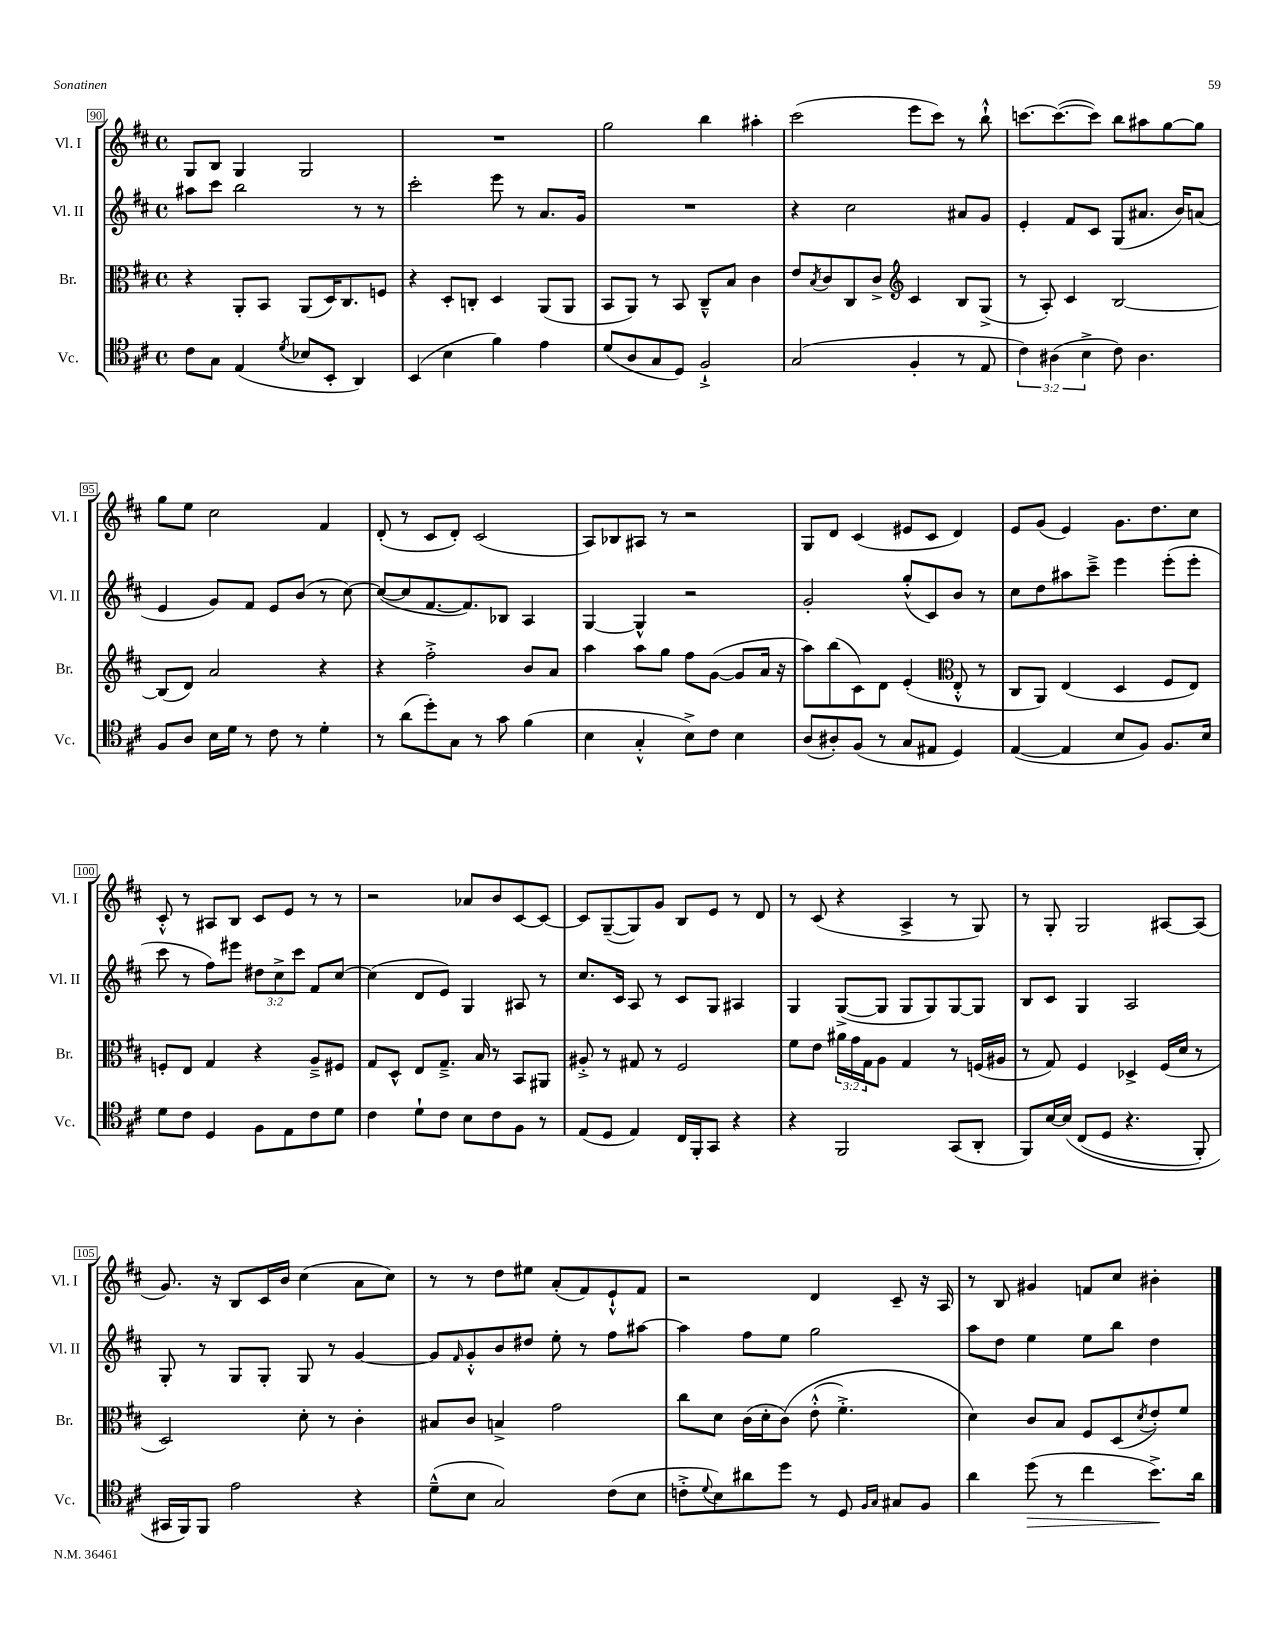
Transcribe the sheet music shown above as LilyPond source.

<<
\new StaffGroup <<
\new Staff = "s0" \with { instrumentName = "Vl. I" shortInstrumentName = "Vl. I" } {
    \clef treble \key d \major \defaultTimeSignature \time 4/4
    g8 b8 g4 g2 |
    R1 |
    g''2 b''4 ais''4-. |
    cis'''2( e'''8 cis'''8) r8 b''8-!-^ |
    c'''8.~ c'''8.~( c'''8) b''8 ais''8 g''8~ g''8 |
    g''8 e''8 cis''2 fis'4 |
    d'8-.( r8 cis'8 d'8-.) cis'2( |
    a8) bes8 ais8 r8 r2 |
    g8 d'8 cis'4( eis'8 cis'8 d'4) |
    e'8 g'8( e'4) g'8. d''8. cis''8 |
    cis'8-.-^ r8 ais8 b8 cis'8 e'8 r8 r8 |
    r2 aes'8 b'8 cis'8~ cis'8~ |
    cis'8 g8~--( g8) g'8 b8 e'8 r8 d'8 |
    r8 cis'8( r4 a4-> r8 g8) |
    r8 g8-. g2 ais8~ ais8( |
    g'8.) r16 b8 cis'16 b'16 cis''4( a'8 cis''8) |
    r8 r8 d''8 eis''8 a'8-.( fis'8) e'8-!-^ fis'8 |
    r2 d'4 cis'8-- r16 a16 |
    r8 b8 gis'4 f'8 cis''8 bis'4-. \bar "|." |
}
\new Staff = "s1" \with { instrumentName = "Vl. II" shortInstrumentName = "Vl. II" } {
    \clef treble \key d \major \defaultTimeSignature \time 4/4 \override Staff.TupletNumber.text = #tuplet-number::calc-fraction-text
    ais''8 cis'''8 b''2 r8 r8 |
    cis'''2-. e'''8 r8 a'8. g'16 |
    R1 |
    r4 cis''2 ais'8 g'8 |
    e'4-. fis'8 cis'8 g8( ais'8. b'16) a'8( |
    e'4 g'8) fis'8 e'8 b'8( r8 cis''8~) |
    cis''8~( cis''8 fis'8.~ fis'8.) bes8 a4 |
    g4~ g4-^ r2 |
    g'2-. g''8-.-^( cis'8) b'8 r8 |
    cis''8 d''8 ais''8 cis'''8---> e'''4 e'''8-.( e'''8-. |
    cis'''8 r8 fis''8) eis'''8 \tuplet 3/2 { dis''8 cis''8-> cis'''8 } fis'8 cis''8~ |
    cis''4( d'8 e'8) g4 ais8 r8 |
    cis''8. cis'16 a8 r8 cis'8 g8 ais4 |
    g4 g8~->( g8 g8 g8) g8~ g8 |
    b8 cis'8 g4 a2 |
    g8-. r8 g8 g8-. g8 r8 g'4~ |
    g'8 \grace { fis'16 } g'8-.-^ b'8 dis''8 e''8-. r8 fis''8 ais''8~ |
    ais''4 fis''8 e''8 g''2 |
    a''8 d''8 e''4 e''8 b''8 d''4 \bar "|." |
}
\new Staff = "s2" \with { instrumentName = "Br." shortInstrumentName = "Br." } {
    \clef alto \key d \major \defaultTimeSignature \time 4/4 \override Staff.TupletNumber.text = #tuplet-number::calc-fraction-text
    r4 a,8-. b,8 a,8( d16) cis8. f8 |
    r4 d8-. c8-. d4 a,8( a,8 |
    b,8 a,8) r8 b,8 cis8---^ b8 cis'4 |
    e'8 \acciaccatura { b8 } cis'8 cis8 cis'8-> \clef treble cis'4 b8 g8->( |
    r8 a8-.) cis'4 b2~ |
    b8( d'8) a'2 r4 |
    r4 fis''2-.-> b'8 a'8 |
    a''4 a''8 g''8 fis''8 g'8~( g'8 a'16 r16 |
    a''8) b''8( cis'8) d'8 e'4-.( \clef alto e8-.-^ r8 |
    cis8 a,8) e4( d4 fis8 e8) |
    f8-. e8 g4 r4 a8---> fis8 |
    g8 d8-^ e8 g8.---> b16 r8 b,8 ais,8 |
    ais8-.-> r8 gis8 r8 fis2 |
    fis'8 e'8 \tuplet 3/2 { ais'16 g'16 g16 } a8 g4 r8 f16( ais16 |
    r8 g8) fis4 des4-> fis16( d'16 r8 |
    d2) d'8-. r8 cis'4-. |
    bis8 cis'8 b4-> g'2 |
    cis''8 d'8 cis'16( d'16-. cis'8)\( e'8-.-^( fis'4.-.->) |
    d'4\) cis'8 b8 fis8 d8( \acciaccatura { d'8 } e'8-.) fis'8 \bar "|." |
}
\new Staff = "s3" \with { instrumentName = "Vc." shortInstrumentName = "Vc." } {
    \clef tenor \key d \major \defaultTimeSignature \time 4/4 \override Staff.TupletNumber.text = #tuplet-number::calc-fraction-text
    cis'8 g8 e4( \acciaccatura { d'8 } bes8 b,8-. a,4) |
    b,4( b4 fis'4) e'4 |
    d'8( a8 g8 d8) fis2-!-> |
    g2( fis4-. r8 e8 |
    \tuplet 3/2 { cis'4) ais4( b4-> } cis'8) ais4. |
    fis8 a8 b16 d'16 r8 cis'8 r8 d'4-. |
    r8 a'8( d''8-.) g8 r8 g'8 fis'4( |
    b4 g4-.-^ b8->) cis'8 b4 |
    a8( ais8-.) fis8( r8 g8 eis8 d4) |
    e4~( e4 b8 fis8) fis8. b16 |
    d'8 cis'8 d4 fis8 e8 cis'8 d'8 |
    cis'4 d'8-! cis'8 b8 cis'8 fis8 r8 |
    e8( d8 e4) cis16 fis,16-. g,8 r4 |
    r4 fis,2 g,8( a,8-. |
    fis,8) b16~ b16\( cis8( d8 r4. fis,8-.) |
    gis,16 fis,16\) fis,8 e'2 r4 |
    d'8---^( b8 g2) cis'8( b8 |
    c'8-.-> \appoggiatura { d'8 } b8) ais'8 d''8 r8 d8 \grace { fis16 g16 } gis8 fis8 |
    a'4 d''8\>( r8 cis''4 b'8.->\!) a'16 \bar "|." |
}
>>
>>
\layout { \context { \Score currentBarNumber = #90 \override BarNumber.stencil = #(make-stencil-boxer 0.1 0.3 ly:text-interface::print) } }
